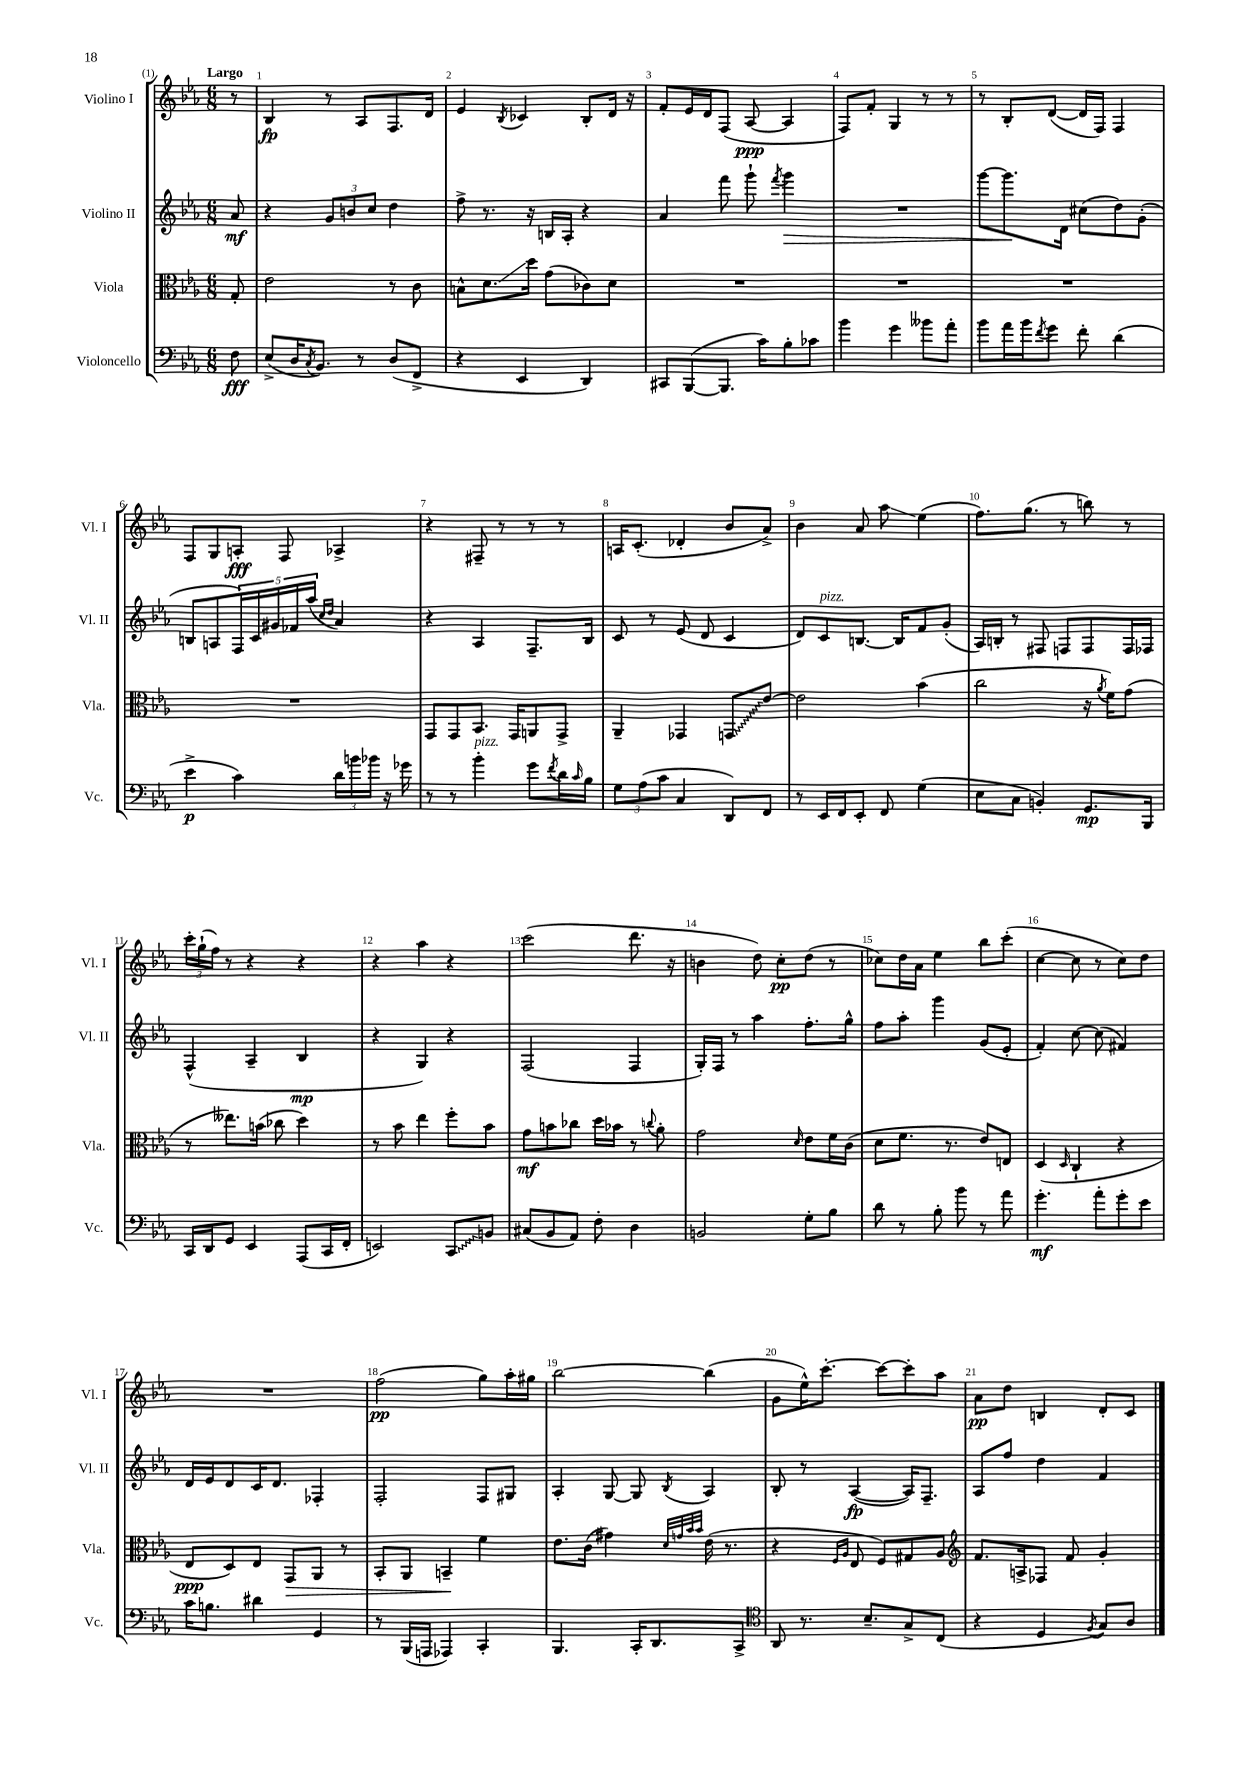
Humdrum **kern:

**kern	**kern	**kern	**kern
*staff4	*staff3	*staff2	*staff1
*clefF4	*clefC3	*clefG2	*clefG2
*k[b-e-a-]	*k[b-e-a-]	*k[b-e-a-]	*k[b-e-a-]
*M6/8	*M6/8	*M6/8	*M6/8
8F	8G'	8a-	8r
=	=	=	=
(8E-^	2e-	4r	4B-
16D	.	.	.
8qC	.	.	.
8.BB-)	.	.	.
.	.	12g	8r
.	.	12b	.
8r	.	.	8A-
.	.	12cc	.
(8D	8r	4dd	8.F
8FF^	8c	.	.
.	.	.	16d
=	=	=	=
4r	8B^^	8ff^	4e-
.	8.d	8.r	.
.	.	.	8qB-
4EE-	.	.	4c-
.	16dd	16r	.
.	(8g	16B	.
.	.	16A-'	.
4DD)	8c-)	4r	8B-'
.	8d	.	16d
.	.	.	16r
=	=	=	=
8CC#	2.r	4a-	8f'
([8BBB-	.	.	16e-
.	.	.	16d
8.BBB-]	.	8fff	(8F
.	.	8ggg`	[8A-
16c)	.	.	.
.	.	8qfff	.
8B-'	.	4ggg	4A-]
8c-	.	.	.
=	=	=	=
4b-	2.r	2.r	8F)
.	.	.	8f'
4g	.	.	4G
8b--	.	.	8r
8a-'	.	.	8r
=	=	=	=
8b-	2.r	[8ggg	8r
16a-	.	8.ggg]	8B-'
16b-	.	.	.
8qf	.	.	.
8g	.	.	([8d
.	.	16d	.
8f'	.	(8cc#	16d]
.	.	.	16F)
(4d	.	8dd)	4F
.	.	(8g'	.
=	=	=	=
4e-^	2.r	8B	8F
.	.	8A	8G
4c)	.	20F)	8A'
.	.	20c	.
.	.	20g#	.
.	.	.	8F
.	.	20f-	.
.	.	(20aa-	.
.	.	16qqcc	.
.	.	16qqdd	.
24d	.	4a-)	4A-^
24b	.	.	.
24b-	.	.	.
16r	.	.	.
16g-	.	.	.
=	=	=	=
8r	8GG	4r	4r
8r	8GG	.	.
4b-'	8.BB-	4A-	8F#~
.	.	.	8r
.	16GG	.	.
8g	8AA	8.F~	8r
8qf	.	.	.
16d	8GG^	.	8r
16qqc	.	.	.
16B-	.	16B-	.
=	=	=	=
12G	4AA-~	8c	16A
.	.	.	(8.c'
(12A-	.	.	.
.	.	8r	.
12c	.	.	.
4C	4GG-	(8e-	4d-'
.	.	8d	.
8DD)	8GG	4c	8b-
8FF	[8e-	.	8a-^)
=	=	=	=
8r	2e-]	8d)	4b-
16EE-	.	8c	.
16FF	.	.	.
8EE-'	.	[8.B	8a-
8FF	.	.	8aa-
.	.	16B]	.
(4G	(4b-	8f	(4ee-
.	.	(8g'	.
=	=	=	=
8E-	2cc	16A-)	8.ff)
.	.	16B'	.
8C	.	8r	.
.	.	.	(8.gg
4BB')	.	8F#	.
.	.	8F	8r
8.GG	16r	8F	8bb)
.	8qa-	.	.
.	16f)	.	.
.	(8g	16F	8r
16BBB-	.	16F-	.
=	=	=	=
16CC	8r	(4F^^	24ccc'
.	.	.	(24gg`
16DD	.	.	.
.	.	.	24ff)
8GG	8.ee--)	.	8r
4EE-	.	4A-~	4r
.	(16b	.	.
.	8cc-	.	.
(8AAA-	4dd)	4B-	4r
16CC	.	.	.
16FF'	.	.	.
=	=	=	=
2EE)	8r	4r	4r
.	8b-	.	.
.	4ee-	4G)	4aa-
8CC	8ff'	4r	4r
8BB	8b-	.	.
=	=	=	=
(8C#	8g	(2F	(2ccc
8BB-	8b	.	.
8AA-)	8cc-	.	.
8F'	16dd	.	.
.	16b-	.	.
4D	8r	4F	8.ddd
.	8qqcc	.	.
.	8a-'	.	.
.	.	.	16r
=	=	=	=
2BB	2g	16G')	4b
.	.	16F	.
.	.	8r	.
.	.	4aa-	8dd)
.	.	.	8cc'
.	16qqd	.	.
8G'	8e-	8.ff'	(8dd
8B-	16f	.	8r
.	(16c	16gg^^	.
=	=	=	=
8d	8d	8ff	8cc-)
8r	8.f	8aa-'	16dd
.	.	.	16a-
8B-'	.	4ggg	4ee-
.	8.r	.	.
8b-	.	.	.
8r	8e-)	(8g	8bb-
8a-	8E	8e-'	(8ccc'
=	=	=	=
4.g'	(4D	4f')	[4cc
.	16qqD	.	.
.	4C`	[8cc	8cc]
8a-'	.	(8cc]	8r
8g'	4r	4f#)	8cc)
8e-	.	.	8dd
=	=	=	=
16c	8E-	16d	2.r
8.B	.	16e-	.
.	8D)	8d	.
4d#	8E-	16c	.
.	.	8.d	.
.	8GG	.	.
4GG	8AA-	4F-'	.
.	8r	.	.
=	=	=	=
8r	8BB-'	2F'	(2ff
(16BBB-	8AA-	.	.
16AAA	.	.	.
4AAA-)	4BB~	.	.
4CC'	4f	8F	8gg)
.	.	8G#	16aa-'
.	.	.	16gg#
=	=	=	=
4.BBB-	8.e-	4A-'	[2bb-
.	(16c	.	.
.	4g#)	[8G	.
16CC'	.	8G]	.
8.DD	.	.	.
.	32qqd	.	.
.	32qqg	.	.
.	32qqb-	.	.
.	32qqb-	8qB-	.
.	(16e-	4A-	(4bb-]
.	8.r	.	.
8CC^	.	.	.
=	=	=	=
*clefC4	*	*	*
8AA-	4r	8B-'	8g
8.r	.	8r	16ee-^^)
.	.	.	[8.ccc'
.	16qqF	.	.
.	16qqA-	.	.
.	8E-	([4A-	.
8.B-~	.	.	.
.	8F)	.	8ccc_
8G^	8G#	16A-])	8ccc']
.	.	8.F~	.
(8C	8A-	.	8aa-
=	=	=	=
*	*clefG2	*	*
4r	8.f	8A-	8a-
.	.	8ff	8dd
.	16A^	.	.
4D	8F-	4dd	4B
.	8f	.	.
8qF	.	.	.
8G)	4g'	4f	8d'
8A-	.	.	8c
==	==	==	==
*-	*-	*-	*-
